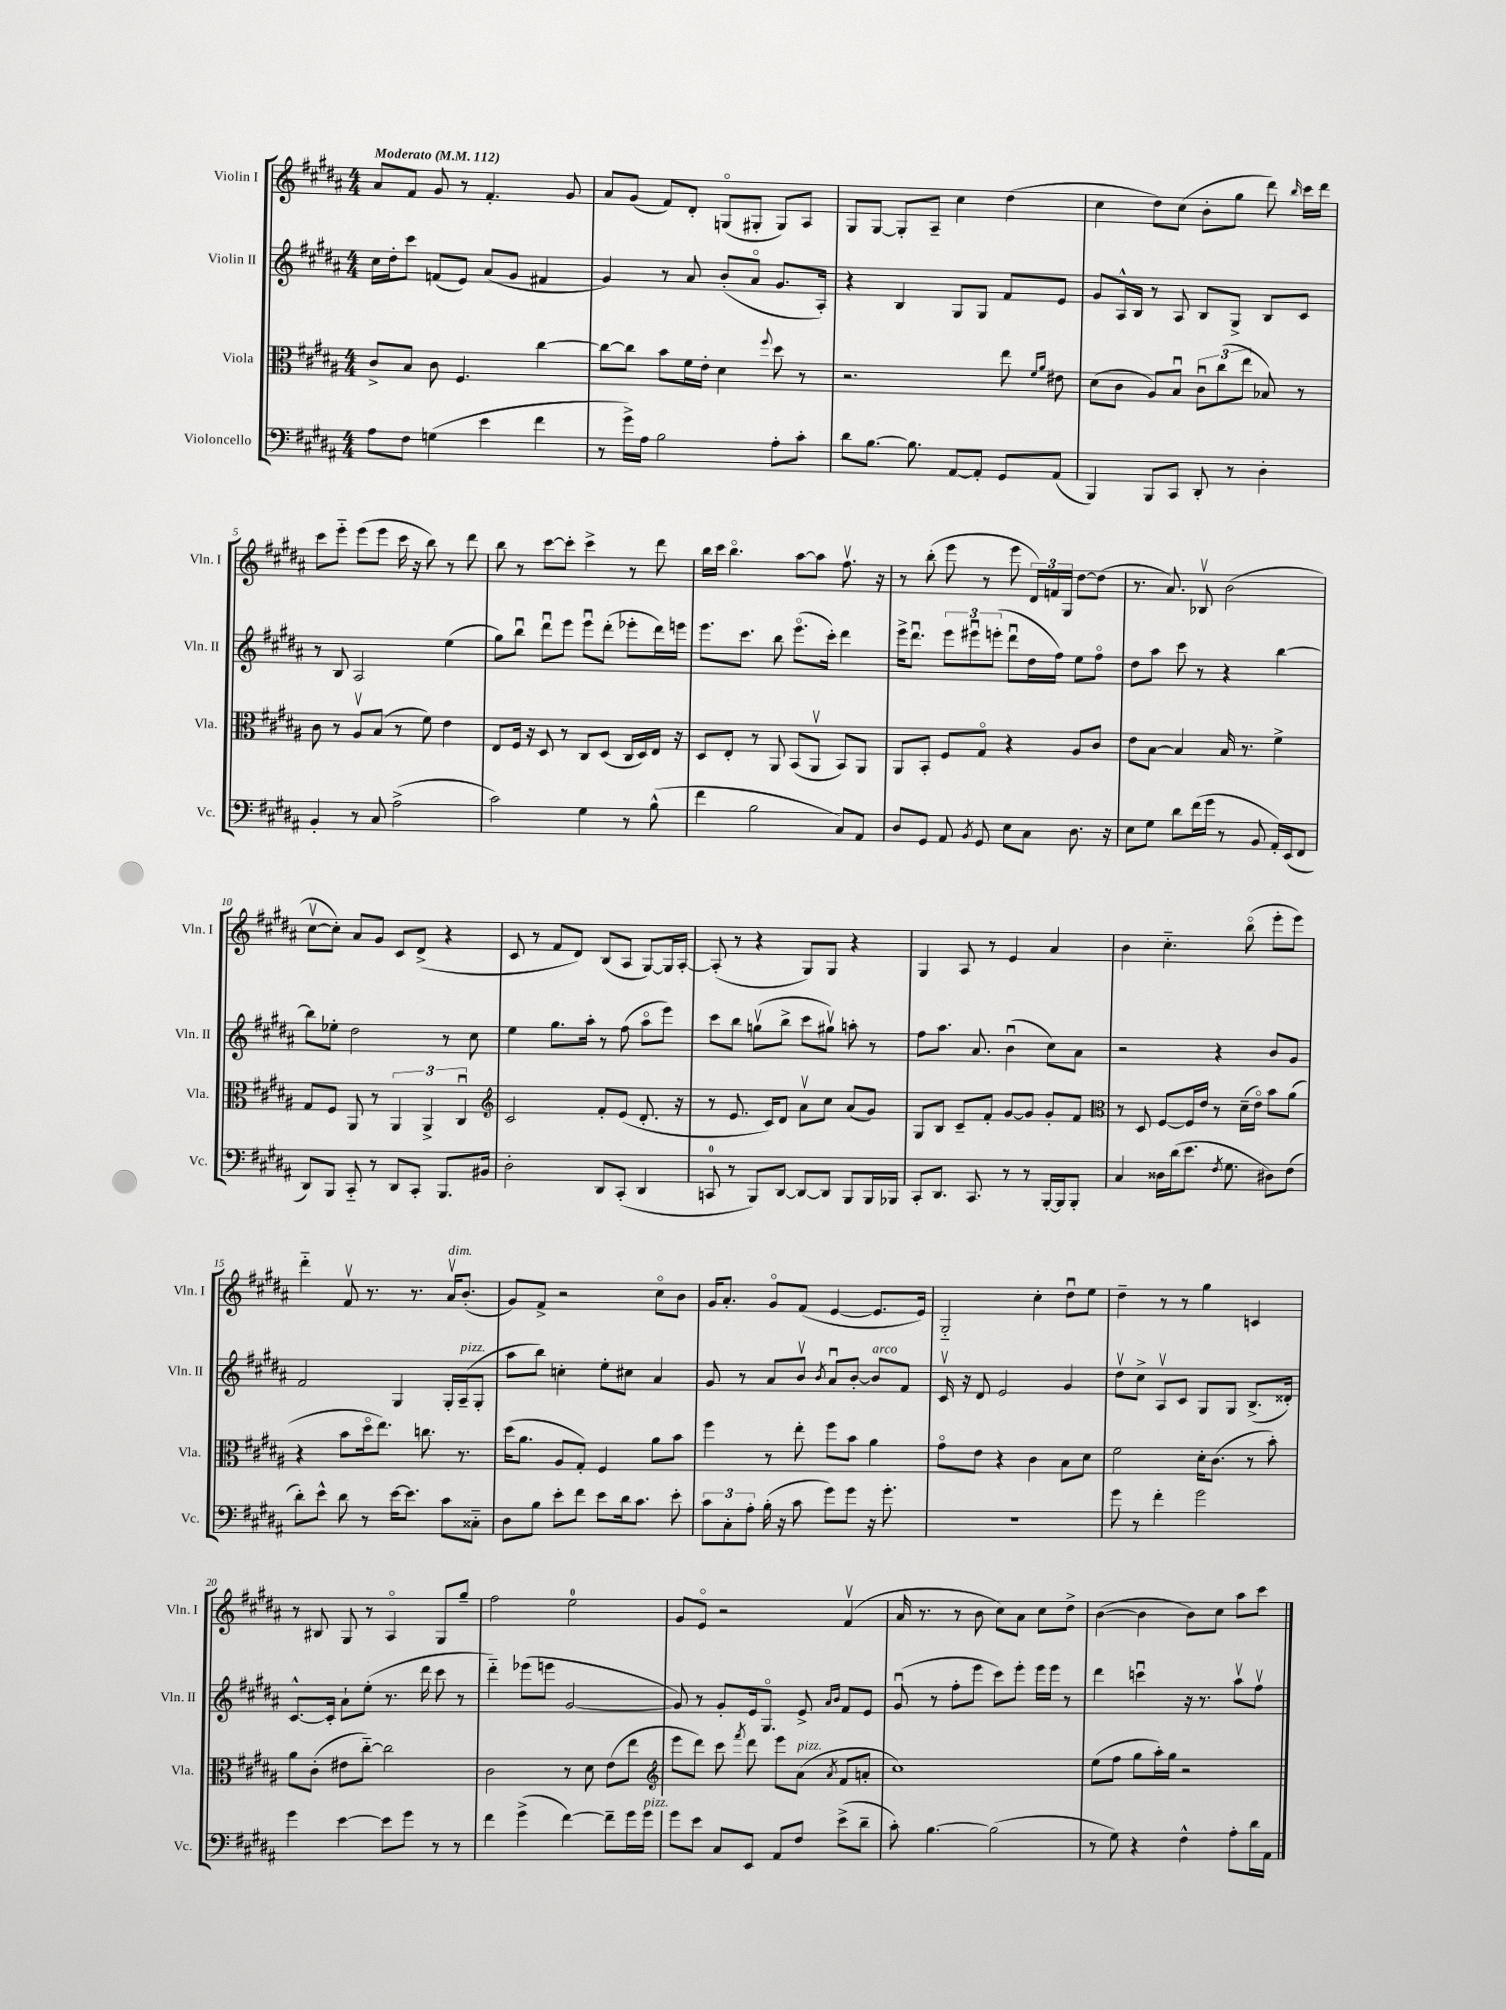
<<
\new StaffGroup <<
\new Staff = "s0" \with { instrumentName = "Violin I" shortInstrumentName = "Vln. I" } {
    \clef treble \key b \major \numericTimeSignature \time 4/4 \tempo "Moderato" 4 = 112
    \autoBeamOff ais'8[ fis'8] gis'8 r8 fis'4.-. gis'8 |
    ais'8[ gis'8]( fis'8[) dis'8]-. g8[\flageolet( gis8]-. gis8[) ais8] |
    gis8[ gis8]~ gis8[-. ais8]-- cis''4 dis''4( |
    cis''4 dis''8[) cis''8]( b'8[-. gis''8] dis'''8) \grace { b''16 } cis'''16[ dis'''16] |
    cis'''8[ e'''8]-_ e'''8[( e'''8] cis'''16 r16 b''8) r8 dis'''8 |
    b''8 r8 cis'''8[~ cis'''8]-. cis'''4-> r8 dis'''8 |
    b''16[ cis'''16] b''4.\flageolet ais''8[~ ais''8] fis''8.\upbow r16 |
    r8 b''8-.( e'''8 r8 e'''8 \tuplet 3/2 { dis'16[) f'16 gis16] } dis''8[~ dis''8]( |
    r8. ais'8.) bes8\upbow b'2( |
    cis''8[~\upbow cis''8]-.) ais'8[ gis'8] cis'8[ dis'8]->( r4 |
    cis'8 r8 fis'8[ dis'8]) b8[( ais8] gis8[~) gis16 ais16]~-. |
    ais8-.( r8 r4 gis8[) gis8] r4 |
    gis4 ais8 r8 e'4 ais'4 |
    b'4 cis''4.-_ b''8\flageolet( e'''8[-. e'''8]) |
    dis'''4-_ fis'8\upbow r8. r8. ais'16[\upbow^\markup { \italic "dim." } b'8.]-.( |
    gis'8[) fis'8]-> r2 cis''8[\flageolet b'8] |
    gis'16[ ais'8.]-. gis'8[\flageolet fis'8]( e'4~ e'8.[ e'16]) |
    gis2-_ cis''4-. dis''8[\downbow e''8] |
    dis''4-- r8 r8 gis''4 c'4 |
    r8 bis8 gis8 r8 ais4\flageolet gis8[ gis''8]-- |
    fis''2 e''2-0 |
    gis'8[ e'8]\flageolet r2 fis'4\upbow( |
    ais'16 r8. r8 b'8 cis''8[) ais'8] cis''8[ dis''8]-> |
    b'4~( b'4 b'8[) cis''8] ais''8[ cis'''8] \bar "|." |
}
\new Staff = "s1" \with { instrumentName = "Violin II" shortInstrumentName = "Vln. II" } {
    \clef treble \key b \major \numericTimeSignature \time 4/4
    \autoBeamOff cis''16[ dis''16-. cis'''8] f'8[( e'8]) ais'8[( gis'8] fis'4 |
    gis'4) r8 ais'8 b'8[-.( ais'8]\flageolet gis'8.[ ais16]-.) |
    r4 b4 gis8[ gis8] fis'8[ e'8] |
    gis'8[ ais16-^ b16] r8 ais8 b8[ gis8]-> b8[ cis'8] |
    r8 b8 ais2 e''4( |
    gis''8[) b''8]\downbow dis'''8[\downbow e'''8] e'''8[\downbow dis'''8]-.( ees'''8[-. dis'''16) e'''16] |
    e'''8.[ cis'''8.] b''8 e'''8.[\flageolet( cis'''16]-.) dis'''4 |
    e'''16[-> dis'''8.]\downbow \tuplet 3/2 { e'''8[ eis'''8\downbow e'''8]-.( } dis'''8[\downbow dis''16 fis''16]) e''8[ fis''8]\flageolet |
    dis''8[ ais''8] cis'''8 r8 r4 b''4~ |
    b''8[ ees''8]-. dis''2 r8 cis''8 |
    e''4 gis''8.[ ais''16]-. r8 fis''8( ais''8[\flageolet e'''8]) |
    cis'''8[ b''8] g''8[\upbow( b''8]-> cis'''8[ gis''8]\upbow) a''8-. r8 |
    fis''8[ ais''8.] ais'8. b'4\downbow( cis''8[) ais'8] |
    r2 r4 b'8[ gis'8] |
    fis'2 gis4 gis16[-. ais16--^\markup { \italic "pizz." }( gis8]-. |
    ais''8[ b''8]) c''4-. e''8[-. cis''8] ais'4 |
    gis'8 r8 ais'8[ b'8]\upbow \acciaccatura { b'8 } ais'8[\downbow b'8]~-. b'8[^\markup { \italic "arco" } fis'8] |
    cis'16\upbow r16 dis'8 e'2 gis'4 |
    dis''8[\upbow cis''8]-> ais8[\upbow cis'8] gis8[ gis8] b8.[->( disis'16]-.) |
    cis'8.[~-^ cis'16]-. ais'8[-! e''8]-.( r8. dis'''16 cis'''8 r8 |
    dis'''4-_) ees'''8[( e'''8] gis'2~ |
    gis'8) r8 gis'8[-. e'16 gis8.]\flageolet e'8-> \grace { ais'16[ b'16] } fis'8[ e'8] |
    gis'8\downbow( r8 fis''8[-. e'''8] cis'''8[) e'''8]-. e'''16[ e'''16] r8 |
    dis'''4 c'''4\downbow r16 r8. ais''8[\upbow fis''8]\upbow \bar "|." |
}
\new Staff = "s2" \with { instrumentName = "Viola" shortInstrumentName = "Vla." } {
    \clef alto \key b \major \numericTimeSignature \time 4/4
    \autoBeamOff cis'8[-> b8] cis'8 fis4. cis''4~ |
    cis''8[~ cis''8] b'8[ fis'16 e'16]-. dis'4 \appoggiatura { fis''8 } dis''8 r8 |
    r2. e''8 \grace { fis'16[ ais'16] } eis'8 |
    dis'8[( cis'8] ais8[) b8]\downbow \tuplet 3/2 { cis'8[\downbow cis''8( e''8] } bes8) r8 |
    cis'8 r8 ais8[\upbow b8]( r8 fis'8) e'4 |
    e8[ fis16] r16 dis8 r8 cis8[ dis8]( cis16[ dis16) e16] r16 |
    dis8[ e8]-. r8 ais,8 b,8[( ais,8]\upbow b,8[) ais,8] |
    ais,8[ b,8]-. fis8[ gis8]\flageolet r4 ais8[ cis'8] |
    e'8[ b8]~ b4 b16 r8. fis'4-> |
    gis8[ fis8] ais,8 r8 \tuplet 3/2 { ais,4 ais,4-> cis4\downbow } |
    \clef treble cis'2 fis'8[-. e'8]( dis'8.-. r16 |
    r8 e'8. cis'16[) dis'8] ais'8[\upbow cis''8] ais'8[( gis'8]) |
    gis8[ b8] cis'8[-- fis'8]-. gis'8[~ gis'8] gis'8[-. fis'8] |
    \clef alto r8 dis8 fis8[~ fis16 e'16] r8 dis'16[--( e'16]\flageolet) b'8[ ais'8]( |
    r4 b'8[ dis''16\flageolet e''8.]) c''8. r8. |
    dis''16[( ais'8.] ais8[ gis8]-.) fis4 ais'8[ b'8] |
    fis''4 r8 e''8-. fis''8[ b'8] ais'4 |
    gis'8[\flageolet e'8] r4 cis'4 b8[ dis'8] |
    fis'2 dis'16[-. cis'8.]( r8 b'8-.) |
    ais'8[ cis'8]-.( eis'8[ cis''8]~-_) cis''2 |
    cis'2 r8 dis'8 e'8[( e''8] |
    \clef treble e'''8[ dis'''8]) cis'''8 \acciaccatura { fis'''8 } dis'''8 e'''8[ ais'8]^\markup { \italic "pizz." }( \acciaccatura { ais'8 } fis'8[ a'8]-. |
    cis''1) |
    e''8[( fis''8] gis''8[ ais''16-.) gis''16] r2 \bar "|." |
}
\new Staff = "s3" \with { instrumentName = "Violoncello" shortInstrumentName = "Vc." } {
    \clef bass \key b \major \numericTimeSignature \time 4/4
    \autoBeamOff ais8[ fis8] g4( e'4 fis'4 |
    r8 gis'16[->) ais16] b2 ais8[-. cis'8]-. |
    dis'8[ b8.]~ b8. ais,8[~ ais,8]-. gis,8[ ais,8]( |
    b,,4) b,,8[ cis,8] dis,8-. r8 dis4-. |
    b,4-. r8 cis8 ais2->( |
    cis'2) gis4 r8 b8-^( |
    fis'4 b2 cis8[) ais,8] |
    dis8[ gis,8] ais,8 \acciaccatura { b,8 } gis,8 e8[ cis8] dis8. r16 |
    e8[ gis8] dis'8[ fis'16( gis'16] r8 b,8 ais,16[-.) e,16( fis,8] |
    dis,8[) b,,8] cis,8-_ r8 dis,8[ cis,8]-. b,,8.[ bis,16] |
    dis2-. dis,8[ cis,8]-.( dis,4 |
    c,8-0 r8 b,,8[) dis,8]~ dis,8[~ dis,8] b,,8[ b,,16 bes,,16] |
    cis,8[-. dis,8.] cis,8. r8 r8 b,,16[~-. b,,16 b,,8]-. |
    cis4 disis16[ dis'16( e'8.] \acciaccatura { fis8 } gis8. dis8[) fis8]( |
    dis'8[-.) e'8]-^ dis'8 r8 e'16[~ e'8.] cis'8[ cisis8]-_ |
    dis8[ b8] e'8[-. fis'8] e'8[ dis'16 cis'8.] e'8-. |
    \tuplet 3/2 { cis'8[ cis8-. ais8]-. } b16-.( r16 cis'8 gis'8[) gis'8] r16 gis'8.-. |
    R1 |
    gis'8 r8 fis'4-. gis'2 |
    gis'4 e'4~ e'8[ gis'8] r8 r8 |
    fis'4 gis'4->( fis'4~) fis'8[-- gis'16 gis'16]^\markup { \italic "pizz." } |
    gis'8[ e'8] cis8[ e,8] ais,8[ fis8] e'8[->( dis'8]-- |
    cis'8-.) b4.~ b2( |
    r8 gis8) r4 fis4-^ ais8[-. dis'16 ais,16] \bar "|." |
}
>>
>>
